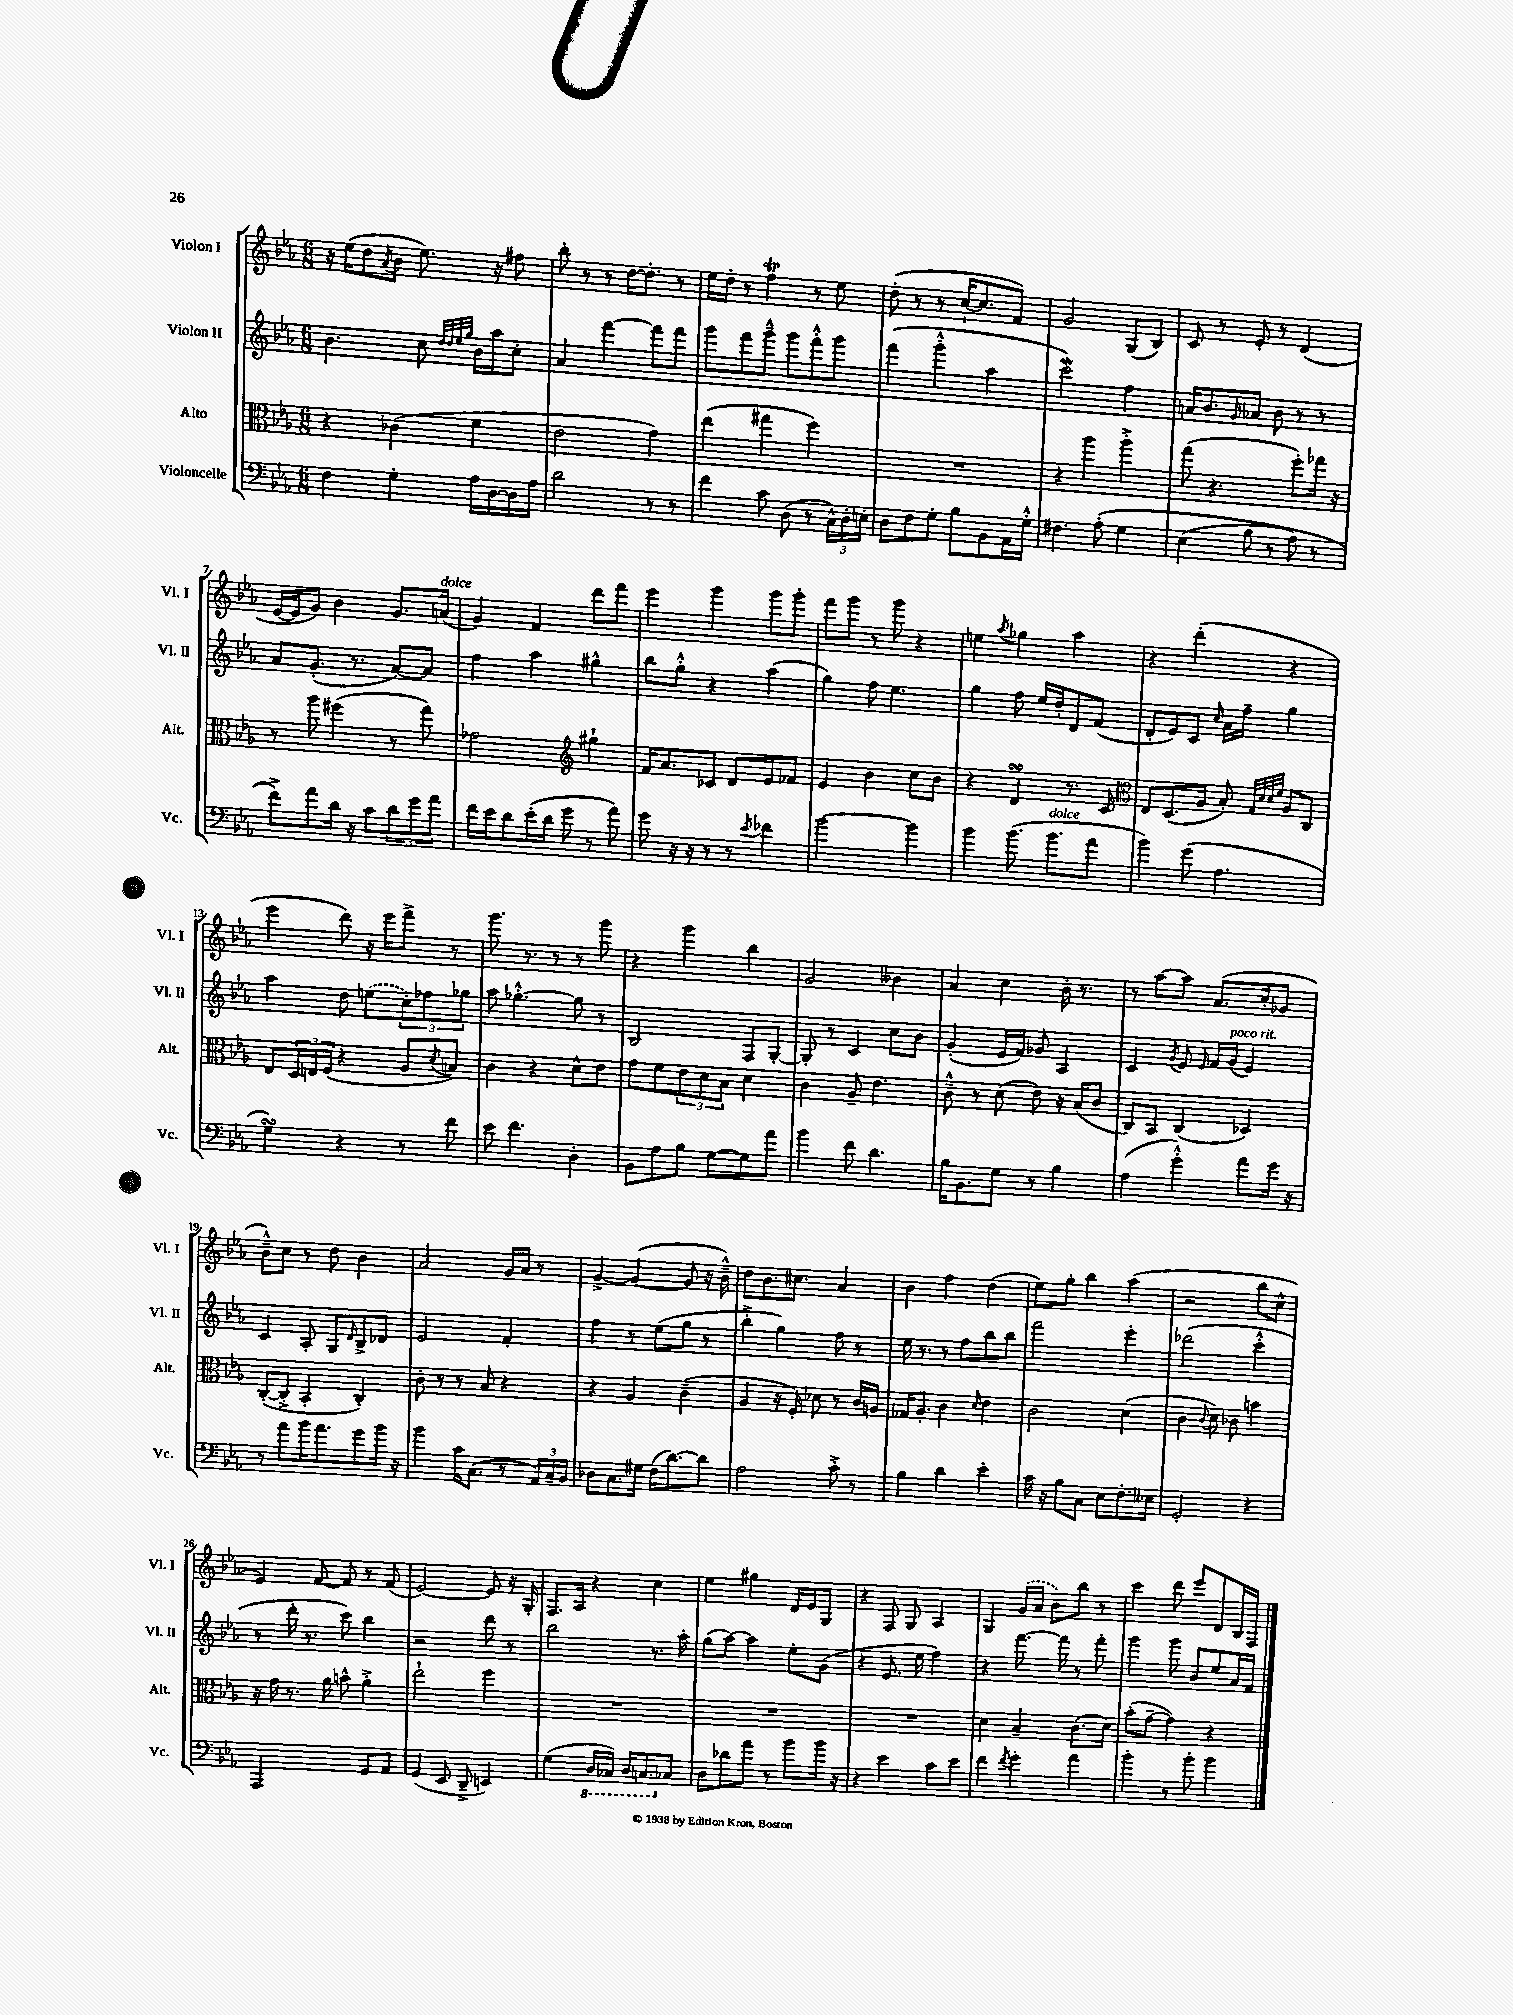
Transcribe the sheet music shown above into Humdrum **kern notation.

**kern	**kern	**kern	**kern
*part4	*part3	*part2	*part1
*staff4	*staff3	*staff2	*staff1
*I"Violoncelle	*I"Alto	*I"Violon II	*I"Violon I
*I'Vc.	*I'Alt.	*I'Vl. II	*I'Vl. I
*clefF4	*clefC3	*clefG2	*clefG2
*k[b-e-a-]	*k[b-e-a-]	*k[b-e-a-]	*k[b-e-a-]
*M6/8	*M6/8	*M6/8	*M6/8
=1	=1	=1	=1
4F\	4r	4.b-\	16r
.	.	.	(16ee-\KL
.	.	.	8dd\
.	.	.	8qa-/
4G'\	(4c-X\	.	8b-\J
.	.	8cc\	8.ee-\)
.	.	32qqdd/LLL	.
.	.	32qqdd/	.
.	.	32qqee-/	.
.	.	32qqgg/JJJ	.
16A-\LL	4f\	16b-\LL	.
[16D\	.	16aa-\J	16r
16D\]	.	8cc'\J	8ff#X\
16A-\JJ	.	.	.
=2	=2	=2	=2
2d\	2e-\	4a-/	8bb-'\
.	.	.	8r
.	.	[4fff\	8r
.	.	.	[16dd\KL
.	.	.	8.dd'\J]
8r	4g\)	8fff\L]	.
8r	.	8fff\J	8r
=3	=3	=3	=3
4f\	(4ee-\	8ggg\L	16ee-\LL
.	.	.	16dd'\JJ
.	.	8fff\	8r
8c\	4gg#X\	8ggg~^^\J	4ffT\
(8D\	.	8ggg\L	.
8r	4ff\)	8fff'^^\	8r
24C^^\LL)	.	8ggg\J	8ee-\
24D'\	.	.	.
24En'\JJ	.	.	.
=4	=4	=4	=4
8D\L	2.r	(4fff\	(8dd'\
8F\	.	.	8r
8G'\J	.	4ggg'^^\	8r
8B-\L	.	.	[16cc`/KL
.	.	.	8.cc/]
8BB-\	.	4aa-\	.
16AA-\L	.	.	8f/J)
16G'^^\JJ	.	.	.
=5	=5	=5	=5
4.F#X\	4r	2cccW\)	2g/
.	4aa-\	.	.
(8A-'\	.	.	.
4G\	4aa-'^\	4ff\	(8G/L
.	.	.	8B-/J)
=6	=6	=6	=6
(4E-\	(8gg\	16an/KL	8c/
.	.	8.b-/	.
.	4.r	.	8r
.	.	16qqg/	.
8B-\	.	8a-X/J	8e-'/
8r	.	8b-\	8r
8A-\)	8ff'\L)	8r	(4d/
8r	16gg-X\Jk	8r	.
.	16r	.	.
!!LO:LB:g=z
=7	=7	=7	=7
8f^\L)	8r	8a-/L	[16e-/LL
.	.	.	16e-/J]
8a-\	8aa-\	(8.g'/J	8g/J)
16d\Jk	(4ff#X\	.	4b-\
16r	.	8.r	.
8c\L	.	.	.
12d\	8r	[8a-/L)	8.g/L
12g\	.	.	.
.	8gg\)	8a-/J]	.
12a-\J	.	.	.
!	!	!	!LO:TX:a:i:t=dolce
.	.	.	(16an/Jk
=8	=8	=8	=8
16f\LL	2g-X\	4ff\	4g/)
16e-\J	.	.	.
8d\	.	.	.
(16e-'\L	.	4aa-\	4f/
16d\JJ	.	.	.
8g\	.	.	.
*	*clefG2	*	*
8r	4gg#X`\	4gg#X^^\	8ddd\L
8a-\)	.	.	8fff\J
=9	=9	=9	=9
8g\	16f/KL	8bb-\L	4eee-\
.	8.a-/	.	.
16r	.	8gg'^^\J	.
16r	.	.	.
8r	8c-X/J	4r	4ggg\
8r	8d/L	.	.
8qe-/	.	.	.
4f-X\	8e-/	(4aa-\	8ggg\L
.	8f-X/J	.	8ggg'\J
=10	=10	=10	=10
[2b-\	4e-/	4gg\)	8fff\L
.	.	.	8ggg\J
.	4b-\	8ff\	8r
.	.	4.ee-\	8ggg\
4b-\]	8cc\L	.	4r
.	8b-\J	.	.
=11	=11	=11	=11
4b-\	4r	4gg\	4een\
.	.	.	8qaa-/
(8.b-\	4dsSsS/	8ff\	4gg-X\
.	.	16ee-/LL	.
!LO:TX:a:i:t=dolce	!	!	!
8.b-\L	.	16dd'/J	.
.	8.r	8d/	4aa-\
8a-\J	.	(8f/J	.
.	16c/	.	.
=12	=12	=12	=12
*	*clefC3	*	*
4b-\)	8E-/L	8d'/L	4r
.	(8.D/	8e-/)	.
(8g\	.	8c/J	(4ddd'\
.	16A-/Jk	.	.
.	.	16qqcc/	.
4.A-\	8B-'/)	16a-\LL	.
.	.	16ff~\JJ	.
.	32qqG/LLL	.	.
.	32qqd/	.	.
.	32qqd/	.	.
.	32qqf/JJJ	.	.
.	8A-/L	4gg\	4r
.	8C/J	.	.
!!LO:LB:g=z
=13	=13	=13	=13
4GsSsS\)	8E-/L	4aa-\	4eee-\
.	24D/L	.	.
.	24En/	.	.
.	(24F/JJ	.	.
4r	4r	8dd\	8ddd\)
.	.	(8een\L	16r
.	.	.	16eee-\KL
8r	8A-/L	12cc'\)	8fff^\J
.	.	12ff-X\	.
.	8qd/	.	.
8f\	8Bn/J)	.	8r
.	.	12gg-X\J	.
=14	=14	=14	=14
8e-\	4c\	8aa-\	8.ggg\
4.f\	.	[4.gg-X'^^\	.
.	.	.	8.r
.	4r	.	.
.	.	.	8r
4D'\	8d^^\L	8gg-\]	8r
.	8e-\J	8r	8ggg\
=15	=15	=15	=15
8BB-\L	8g\L	2B-/	4r
8A-\	8f\	.	.
8B-\J	12e-\	.	4ggg\
.	12d\	.	.
[8G\L	.	.	.
.	12B-\J	.	.
8G\]	4d\	8F/L	4bb-\
8a-\J	.	[8G'/J	.
=16	=16	=16	=16
4b-\	4c\	8G'/]	2g/
.	.	8r	.
8f\	8A-~/	4c/	.
4.d\	4.e-\	.	.
.	.	8cc\L	4b--X\
.	.	8b-\J	.
=17	=17	=17	=17
16B-\KL	8c~^^\	(4g'/	4a-/
8.BB-\	.	.	.
.	8r	.	.
8G\J	(8d\	16e-/LL	4cc\
.	.	16f/JJ)	.
8r	8e-\)	8g-X/	.
4B-\	16r	4A-/	16b-'\
.	(16B-/KL	.	8.r
.	8c/J	.	.
=18	=18	=18	=18
(4A-\	8C/L)	4c/	8r
.	8BB-/J	.	[8aa-\L
.	.	8qg/	.
4g'^^\)	(4C/	8e-/	8aa-\J]
.	.	16qqe-/	.
.	.	16f/LL	(8.a-/L
!	!	!LO:TX:a:i:t=poco rit.	!
.	.	(16g/JJ	.
8a-\L	4D-X/)	4e-/)	.
.	.	.	16cc'/k
16g\Jk	.	.	8g-X/J
16r	.	.	.
!!LO:LB:g=z
=19	=19	=19	=19
8r	([8C'/L	4c/	8b-~^^\L)
8a-\L	8C'^/J]	.	8cc\J
16b-\K	4BB-'/	8A-'/	8r
8.a-\	.	.	.
.	.	8G/L	8dd\
.	.	16qqd/	.
8g\	4C'/)	8B-^/	4b-\
16b-\Jk	.	8d-X/J	.
16r	.	.	.
=20	=20	=20	=20
4b-\	8c'\	2e-/	2a-/
.	8r	.	.
16c\KL	8r	.	.
(8.C\J	.	.	.
.	8B-/	.	.
8r	4r	4f'/	16g/LL
.	.	.	16a-/JJ
24AA-/LL)	.	.	8r
24C~/	.	.	.
24BB-/JJ	.	.	.
=21	=21	=21	=21
8D-X\L	4r	4ff\	[4g^/
8.C\	.	.	.
.	4A-/	8r	(4g/_
16G#X\Jk	.	.	.
(16F\KL	.	(8ee-\L	.
[8.d\)	.	.	.
.	(4c~\	8gg\J	8g/]
8d\J]	.	8r	16r
.	.	.	16b-~^^\)
=22	=22	=22	=22
2A-\	4A-/	4bb-'^\	8dd\L
.	.	.	8.b-\
.	16r	4gg\)	.
.	16F'/)	.	8.cc#X\J
.	8d-X\	.	.
8c'^\	8r	8ff\	4a-/
8r	16c/LL	8r	.
.	16An/JJ	.	.
=23	=23	=23	=23
4B-\	16G-X/KL	16ee-\	4b-\
.	8.A-'/J	8.r	.
4d\	4c\	8r	4ff\
.	.	8ff\L	.
.	16qqd/	.	.
4e-'\	4e-\	8bb-\	(4dd\
.	.	8bb-\J	.
=24	=24	=24	=24
16c\	2c\	2fff\	8ee-\L)
16r	.	.	.
8B-\L	.	.	8gg'\J
8C\J	.	.	4bb-\
8E-\L	.	.	.
8.F'\	(4d\	4eee-'\	(4aa-\
16E--X\Jk	.	.	.
=25	=25	=25	=25
2GG'/	4c\	(2ddd-X\	2r
.	8qqc/	.	.
.	8d\)	.	.
.	8c-X\	.	.
4r	4bn\	4ccc'^^\	8bb-\L
.	.	.	8cc^^\J
!!LO:LB:g=z
=26	=26	=26	=26
2AAA-/	16r	8r	4e-/)
.	16g\	.	.
.	8.r	16ddd'\	.
.	.	8.r	.
.	.	.	[8f/
.	16a-\	.	.
.	8bn^^\	8ccc\)	8f/]
8GG/L	4a-'^\	4bb-\	8r
8AA-/J	.	.	(8f/
=27	=27	=27	=27
(4GG/	2ee-`\	2r	[2e-/)
8EE-/	.	.	.
8DD~^/	.	.	.
4EEn/)	4ff\	8ddd\	8e-/]
.	.	8r	16r
.	.	.	16G'/
=28	=28	=28	=28
(4G\	2.r	2bb-\	8.F/L
.	.	.	16A-/Jk
*8ba	*	*	*
16DD/LL	.	.	4r
16CC-X/JJ)	.	.	.
16DD/KL	.	.	.
8.CCn/	.	.	.
.	.	8.r	4cc\
*X8ba	*	*	*
8C-X/J	.	.	.
.	.	16aa-'\	.
=29	=29	=29	=29
8D\L	2.r	(8gg\L	4ee-\
8d-X\	.	[8aa-\J)	.
8a-\J	.	4aa-\]	4gg#X\
8r	.	.	.
8b-\L	.	8ee-'\L	16d/LL
.	.	.	16e-/J
16b-\Jk	.	(8g\J	8G/J
16r	.	.	.
=30	=30	=30	=30
4r	2.r	4r	4r
4e-\	.	8.e-/	8F/
.	.	.	8G/
.	.	16ee-\	.
8c\L	.	4ff\)	4A-/
8e-\J	.	.	.
=31	=31	=31	=31
4f\	4d\	4r	4G/
8qf/	.	.	.
4g'\	4B-~/	[8.fff\	(16g/LL
.	.	.	16a-/JJ
.	.	.	8b-\L)
.	.	16fff\]	.
4a-\	(8.c\L	8r	8bb-\J
.	.	8fff'\	8r
.	16d\Jk)	.	.
=32	=32	=32	=32
4b-'\	(8b-'\L	4ggg\	4ccc\
.	[8g~\J	.	.
8r	4g\])	8ggg\	8ddd\
8b-'\	.	8b-/L	8eee-/L
4b-\	4r	8ee-/	8d/
.	.	16a-/L	16B-/L
.	.	16f/JJ	16F/JJ
==	==	==	==
*-	*-	*-	*-
